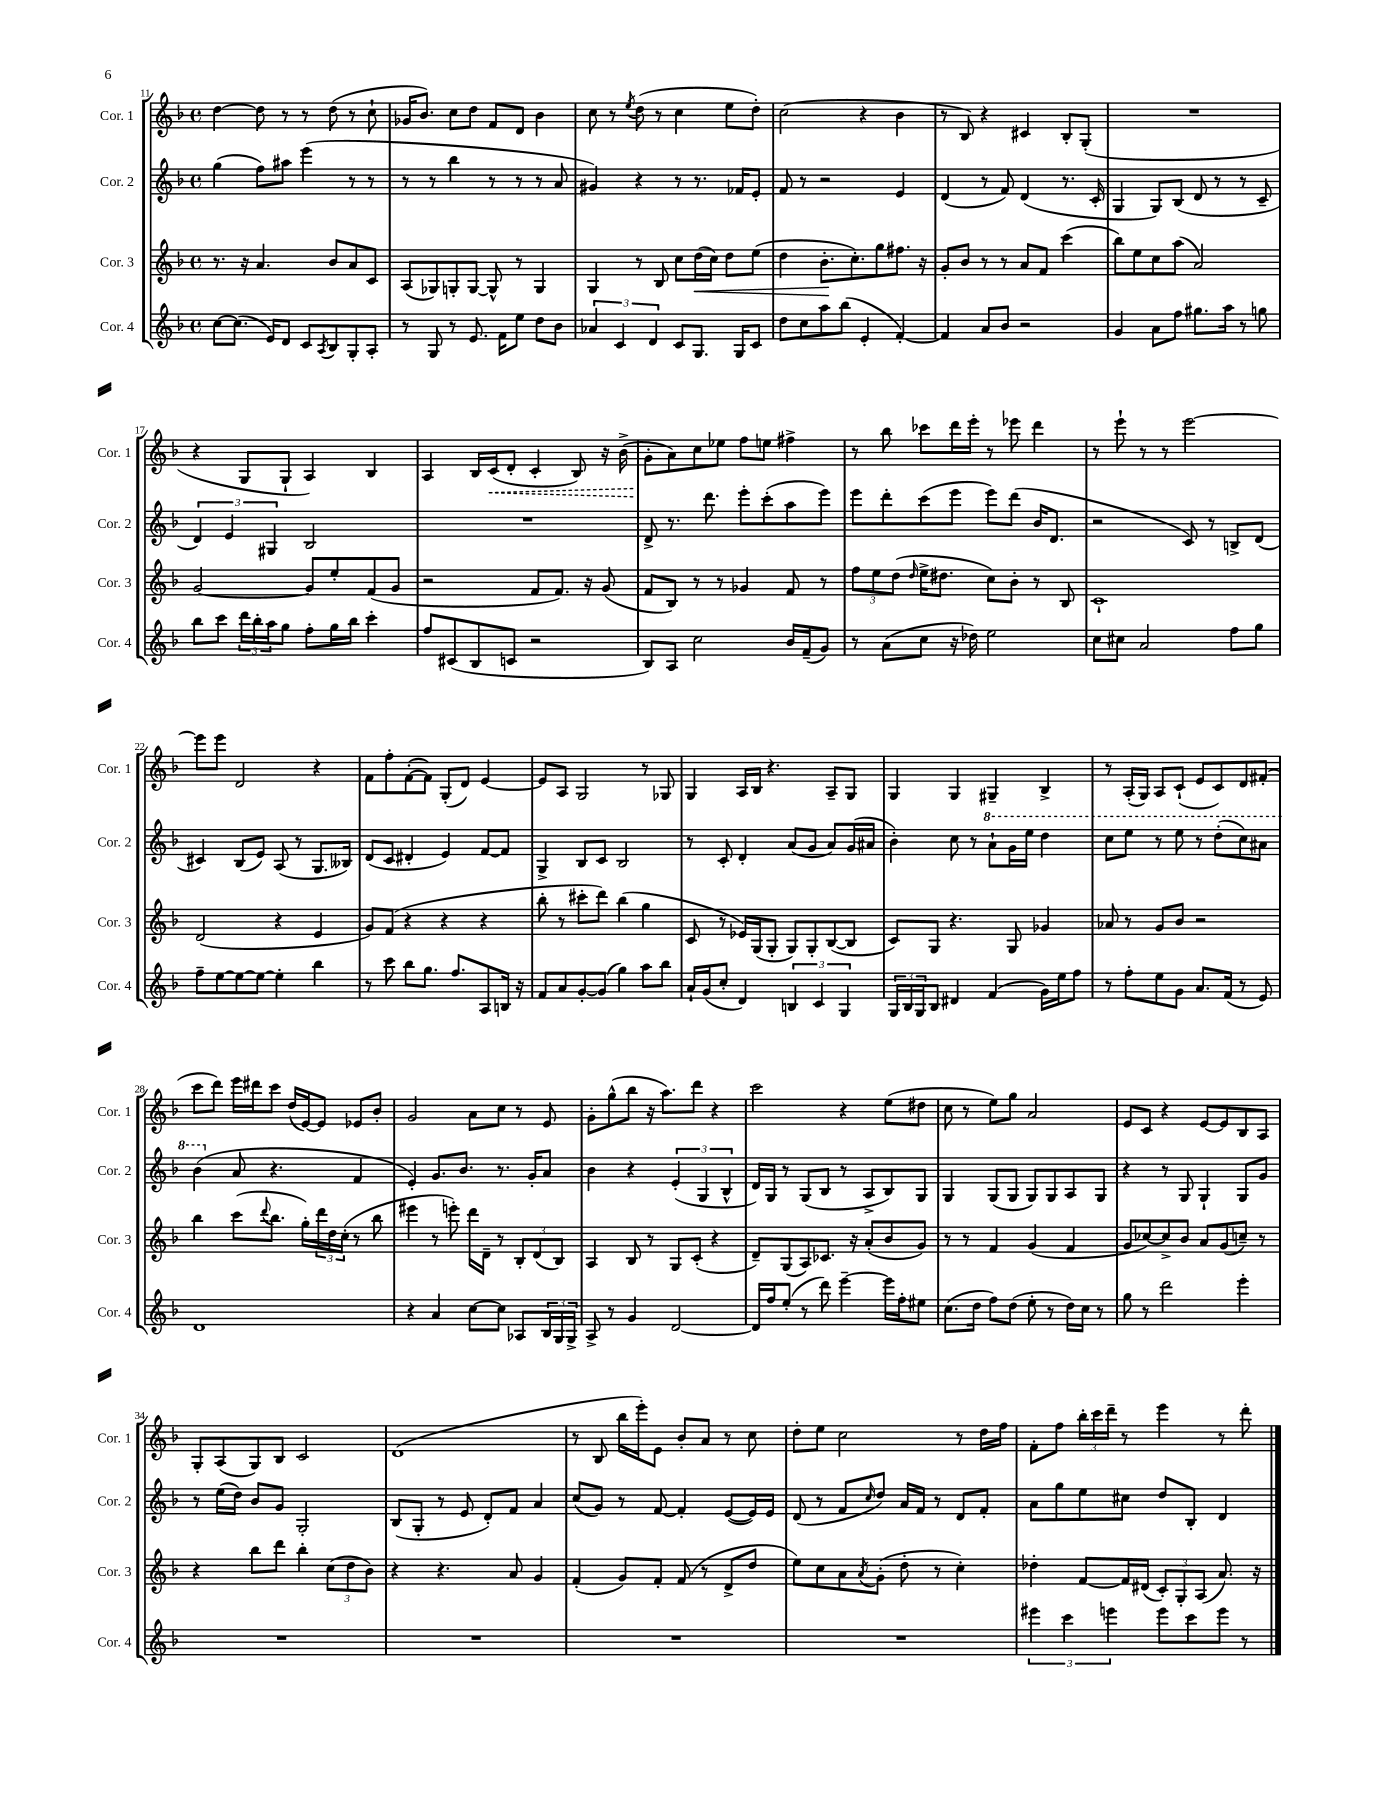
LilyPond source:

<<
\new StaffGroup <<
\new Staff = "s0" \with { instrumentName = "Cor. 1" shortInstrumentName = "Cor. 1" } {
    \clef treble \key f \major \defaultTimeSignature \time 4/4
    d''4~ d''8 r8 r8 d''8( r8 c''8-! |
    ges'16 bes'8.) c''8 d''8 f'8 d'8 bes'4 |
    c''8 r8 \acciaccatura { e''8 } d''8( r8 c''4 e''8 d''8-.) |
    c''2( r4 bes'4 |
    r8 bes8) r4 cis'4 bes8-. g8-.( |
    R1 |
    r4 g8 g8-! a4) bes4 |
    a4 bes16 \once \override Hairpin.style = #'dashed-line c'16\<( d'8-. c'4-. bes8) r16 bes'16->( |
    g'8-.\! a'8) c''8 ees''8 f''8 e''8 fis''4-> |
    r8 bes''8 ces'''8 d'''16 e'''16-. r8 ees'''8 d'''4 |
    r8 e'''8-! r8 r8 e'''2~ |
    e'''8 e'''8 d'2 r4 |
    f'8 f''8-. f'8~-.( f'8) g8-.( d'8) e'4~ |
    e'8 a8 g2 r8 ges8 |
    g4 a16 bes16 r4. a8-- g8 |
    g4 g4 gis4-- bes4-> |
    r8 a16-.( g16) a8 c'8-!( e'8 c'8) d'8 fis'8-.( |
    c'''8 d'''8) e'''16 dis'''16 c'''8 d''16( e'16~) e'8 ees'8 bes'8-. |
    g'2 a'8 c''8 r8 e'8 |
    g'8-. g''8-^( bes''8 r16 a''8.) d'''8 r4 |
    c'''2 r4 e''8( dis''8 |
    c''8 r8 e''8) g''8 a'2 |
    e'8 c'8 r4 e'8~ e'8 bes8 a8 |
    g8-. a8( g8) bes8 c'2 |
    d'1( |
    r8 bes8 bes''16 e'''16-.) e'8 bes'8-. a'8 r8 c''8 |
    d''8-. e''8 c''2 r8 d''16 f''16 |
    f'8-. f''8 \tuplet 3/2 { bes''16-. c'''16 d'''16-- } r8 e'''4 r8 d'''8-. \bar "|." |
}
\new Staff = "s1" \with { instrumentName = "Cor. 2" shortInstrumentName = "Cor. 2" } {
    \clef treble \key f \major \defaultTimeSignature \time 4/4
    g''4( f''8) ais''8 e'''4( r8 r8 |
    r8 r8 bes''4 r8 r8 r8 a'8 |
    gis'4) r4 r8 r8. fes'16 e'8-. |
    f'8 r8 r2 e'4 |
    d'4( r8 f'8) d'4( r8. c'16-. |
    g4 g8) bes8( d'8 r8 r8 c'8-- |
    \tuplet 3/2 { d'4) e'4 gis4 } bes2 |
    R1 |
    d'8-> r8. d'''8. e'''8-. c'''8-.( a''8 e'''8) |
    e'''8 d'''8-. c'''8( e'''8 e'''8) d'''8( bes'16 d'8. |
    r2 c'8) r8 b8-> d'8( |
    cis'4) bes8( e'8) a8( r8 g8. beses16) |
    d'8( c'8 dis'4-. e'4) f'8~ f'8 |
    g4-> bes8 c'8 bes2 |
    r8 c'8-. d'4-. a'8( g'8 a'8) g'16( ais'16 |
    bes'4-.) c''8 r8 \ottava #1 a''8-! g''16 e'''16 d'''4 |
    c'''8 e'''8 r8 e'''8 r8 d'''8-.( c'''8) ais''8 |
    bes''4( \ottava #0 a'8 r4. f'4 |
    e'4-.) g'8. bes'8. r8. g'16-. a'8 |
    bes'4 r4 \tuplet 3/2 { e'4-.( g4 bes4-^ } |
    d'16) g16 r8 g8( bes8 r8 a8-> bes8) g8 |
    g4 g8( g8 g8) g8 a8 g8 |
    r4 r8 g8 g4-! g8 g'8 |
    r8 e''16( d''16) bes'8 g'8 g2-. |
    bes8( g8-. r8 e'8 d'8-.) f'8 a'4 |
    c''8( g'8) r8 f'8~ f'4-. e'8~( e'16) e'16 |
    d'8( r8 f'8 \grace { c''16 } d''8) a'16 f'16 r8 d'8 f'8-. |
    a'8 g''8 e''8 cis''8 d''8 bes8-. d'4 \bar "|." |
}
\new Staff = "s2" \with { instrumentName = "Cor. 3" shortInstrumentName = "Cor. 3" } {
    \clef treble \key f \major \defaultTimeSignature \time 4/4
    r8. r16 a'4. bes'8 a'8 c'8 |
    a8( ges8) g8-. g8~ g8-^ r8 g4 |
    g4 r8 bes8 c''8 d''16\<( c''16) d''8 e''8( |
    d''4 bes'8.-.\! c''8.-.) g''8 fis''8. r16 |
    g'8-. bes'8 r8 r8 a'8 f'8 c'''4( |
    bes''8) e''8 c''8 a''8( a'2) |
    g'2~ g'8 e''8-. f'8( g'8 |
    r2 f'8 f'8.) r16 g'8( |
    f'8 bes8) r8 r8 ges'4 f'8 r8 |
    \tuplet 3/2 { f''8 e''8 d''8( } \grace { d''16 } e''16-> dis''8. c''8) bes'8-. r8 bes8 |
    c'1-! |
    d'2( r4 e'4 |
    g'8) f'8( r4 r4 r4 |
    bes''8-. r8 cis'''8-. d'''8) bes''4( g''4 |
    c'8 r8 ees'16) g16( g8-. g8) g8-. bes8~( bes8 |
    c'8) g8 r4. g8 ges'4 |
    aes'8 r8 g'8 bes'8 r2 |
    bes''4 c'''8( \appoggiatura { d'''8 } bes''8. g''16-.) \tuplet 3/2 { d'''16 d''16 c''16-.( } r8 bes''8 |
    eis'''4 r8 e'''8-.) d'''16 d'16-- r8 \tuplet 3/2 { bes8-. d'8( bes8) } |
    a4 bes8 r8 g8 c'8-.( r4 |
    d'8--) g8( a8) ces'8. r16 a'8-.( bes'8 g'8) |
    r8 r8 f'4 g'4( f'4 |
    g'8 ces''8~) ces''8-> bes'8 a'8 g'8( c''8--) r8 |
    r4 bes''8 d'''8 bes''4-. \tuplet 3/2 { c''8( d''8 bes'8) } |
    r4 r4. a'8 g'4 |
    f'4-.( g'8) f'8-. f'8( r8 d'8-> d''8 |
    e''8) c''8 a'8 \acciaccatura { a'8 } g'8-.( d''8-. r8 c''4-.) |
    des''4-. f'8~ f'16 dis'16( \tuplet 3/2 { c'8-.) g8-. a8( } a'8.) r16 \bar "|." |
}
\new Staff = "s3" \with { instrumentName = "Cor. 4" shortInstrumentName = "Cor. 4" } {
    \clef treble \key f \major \defaultTimeSignature \time 4/4
    c''8~ c''8.( e'16) d'8 c'8 \acciaccatura { a8 } bes8 g8-. a8-. |
    r8 g8 r8 e'8. f'16 e''8 d''8 bes'8 |
    \tuplet 3/2 { aes'4 c'4 d'4 } c'8 g8. g16 c'8 |
    d''8 c''8 a''8 bes''8( e'4-. f'4~-.) |
    f'4 a'8 bes'8 r2 |
    g'4 a'8 f''8 gis''8. a''16 r8 g''8 |
    bes''8 c'''8 \tuplet 3/2 { d'''16 bes''16-. a''16 } g''8 f''8-. g''16 bes''16 c'''4-. |
    f''8 cis'8( bes8 c'8 r2 |
    bes8) a8 c''2 bes'16 f'16--( g'8) |
    r8 a'8( c''8 r16 des''16) e''2 |
    c''8 cis''8 a'2 f''8 g''8 |
    f''8-- e''8~ e''8~ e''8~ e''4-. bes''4 |
    r8 c'''8 bes''8 g''8. f''8. a8 b16 r16 |
    f'8 a'8 g'8~-. g'8( g''4) a''8 bes''8 |
    a'16-! g'16( c''8-. d'4) \tuplet 3/2 { b4 c'4 g4 } |
    \tuplet 3/2 { g16 bes16 g16 } bes8 dis'4 f'4( g'16) e''16 f''8 |
    r8 f''8-. e''8 g'8 a'8. f'16( r8 e'8) |
    d'1 |
    r4 a'4 c''8~ c''8 aes8 \tuplet 3/2 { bes16 g16 g16-> } |
    a8-> r8 g'4 d'2~ |
    d'16 f''16 e''8-.( r8 d'''8) e'''4~-- e'''16 f''16-. eis''8 |
    c''8.( d''16 f''8) d''8( e''8-. r8 d''16) c''16 r8 |
    g''8 r8 d'''2 e'''4-. |
    R1 |
    R1 |
    R1 |
    R1 |
    \tuplet 3/2 { eis'''4 c'''4 e'''4 } e'''8 c'''8 e'''8 r8 \bar "|." |
}
>>
>>
\layout { \context { \Score currentBarNumber = #11 } }
